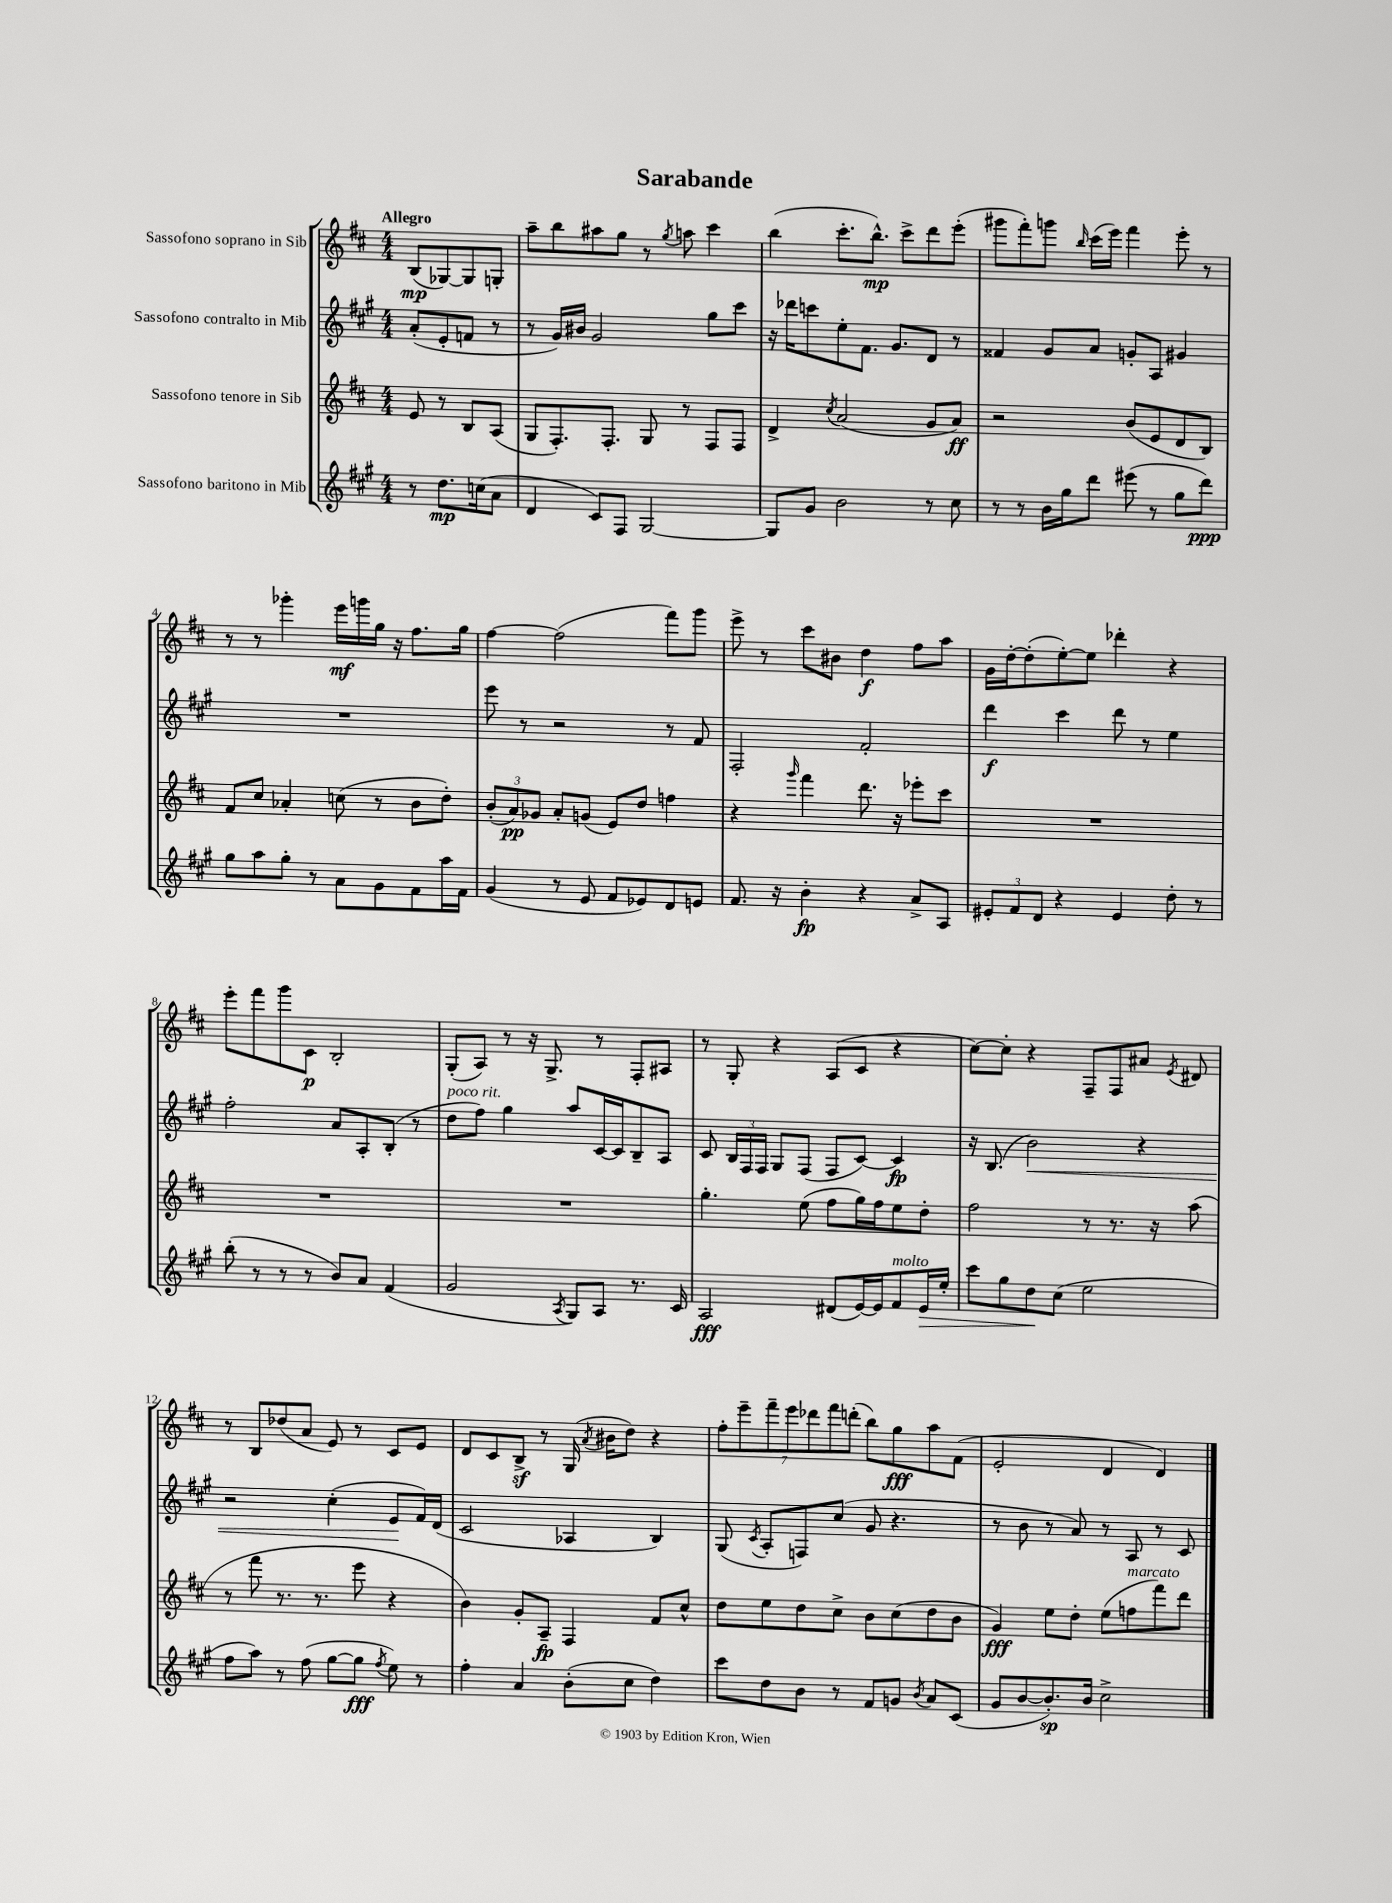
\header { title = "Sarabande" }
<<
\new StaffGroup <<
\new Staff = "s0" \with { instrumentName = "Sassofono soprano in Sib" } {
    \clef treble \key d \major \numericTimeSignature \time 4/4 \partial 2 \tempo "Allegro"
    \autoBeamOff b8[\mp( ges8~) ges8 g8]-. |
    a''8[-- b''8 ais''8 g''8] r8 \acciaccatura { g''8 } a''8 cis'''4 |
    b''4( cis'''8.[-. b''8.]-^\mp) cis'''8[-> d'''8 e'''8]-.( |
    gis'''8[ fis'''8-.) g'''8] \grace { b''16 } cis'''16[( e'''16]) fis'''4 e'''8-. r8 |
    r8 r8 ges'''4-. e'''16[\mf g'''16 g''16] r16 fis''8.[ g''16] |
    fis''4~ fis''2( fis'''8[) g'''8] |
    e'''8-> r8 cis'''8[ bis'8] d''4\f fis''8[ a''8] |
    g'16[ d''16~-. d''8-.( e''8~-.) e''8] des'''4-. r4 |
    e'''8[-. fis'''8 g'''8 cis'8]\p b2-. |
    g8[-.( a8]) r8 r16 g8.-> r8 fis8[-. ais8] |
    r8 g8-. r4 a8[( cis'8] r4 |
    cis''8[~) cis''8]-. r4 fis8[-- fis8 ais'8] \acciaccatura { e'8 } dis'8 |
    r8 b8[ des''8( a'8] e'8) r8 cis'8[ e'8] |
    d'8[ cis'8 b8]->\sf r8 g16( \acciaccatura { a'8 } bis'16[ d''8]) r4 |
    \tuplet 7/4 { fis''8[-. e'''8-- fis'''8-- e'''8 des'''8 fis'''8 d'''8]-.( } b''8[) g''8\fff a''8 fis'8]( |
    e'2-. d'4 d'4) \bar "|." |
}
\new Staff = "s1" \with { instrumentName = "Sassofono contralto in Mib" } {
    \clef treble \key a \major \numericTimeSignature \time 4/4 \partial 2
    \autoBeamOff a'8[-.( e'8-. f'8] r8 |
    r8 gis'16[) bis'16] gis'2 gis''8[ cis'''8] |
    r16 des'''16[ c'''8 e''8-. fis'8.] gis'8.[ d'8] r8 |
    fisis'4 gis'8[ a'8] g'8[-. a8] gis'4 |
    R1 |
    e'''8 r8 r2 r8 fis'8 |
    fis2-. fis'2-. |
    d'''4\f cis'''4 d'''8 r8 e''4 |
    fis''2-. a'8[ a8-. b8]-.( r8 |
    d''8[^\markup { \italic "poco rit." } fis''8]) gis''4 a''8[ cis'16~ cis'16 b8-- a8] |
    cis'8 \tuplet 3/2 { b16[ fis16 fis16] } gis8[ fis8]( fis8[ cis'8]~) cis'4\fp |
    r16 b8.( b'2\<) r4 |
    r2 cis''4-.( e'8[\! fis'16) d'16]( |
    cis'2 aes4 b4) |
    gis8( \acciaccatura { cis'8 } a8[-. f8) cis''8]( gis'8 r4. |
    r8 b'8 r8 a'8) r8 a8 r8 cis'8 \bar "|." |
}
\new Staff = "s2" \with { instrumentName = "Sassofono tenore in Sib" } {
    \clef treble \key d \major \numericTimeSignature \time 4/4 \partial 2
    \autoBeamOff e'8 r8 b8[ a8]( |
    g8[ fis8.-.) fis8.]-. g8 r8 fis8[ fis8] |
    d'4-> \acciaccatura { cis''8 } a'2( g'8[ a'8]\ff) |
    r2 b'8[( e'8 d'8 b8]) |
    fis'8[ cis''8] aes'4-. c''8( r8 b'8[ d''8]-.) |
    \tuplet 3/2 { b'8[-.( a'8\pp) ges'8] } a'8[-. g'8]( e'8[) d''8] f''4 |
    r4 \grace { g'''16 } fis'''4 d'''8. r16 ees'''8[-. cis'''8] |
    R1 |
    R1 |
    R1 |
    g''4.-. e''8( fis''8[ g''16) fis''16 e''8 d''8]-. |
    fis''2 r8 r8. r16 a''8( |
    r8 fis'''8 r8. r8. e'''8 r4 |
    b'4) g'8[-. a8]--\fp fis4 fis'8[ cis''8]-^ |
    d''8[ e''8 d''8 cis''8]-> b'8[ cis''8( d''8 b'8] |
    g'4\fff) e''8[ d''8]-. e''8[( f''8^\markup { \italic "marcato" } fis'''8) d'''8] \bar "|." |
}
\new Staff = "s3" \with { instrumentName = "Sassofono baritono in Mib" } {
    \clef treble \key a \major \numericTimeSignature \time 4/4 \partial 2
    \autoBeamOff r8 d''8.[\mp c''16( a'8] |
    d'4 cis'8[) fis8] gis2~ |
    gis8[ gis'8] b'2 r8 cis''8 |
    r8 r8 b'16[ gis''16 d'''8] eis'''8( r8 gis''8[ d'''8]\ppp) |
    gis''8[ a''8 gis''8]-. r8 a'8[ gis'8 fis'8 a''16 fis'16] |
    gis'4( r8 e'8 fis'8[ ees'8) d'8 e'8] |
    fis'8. r16 b'4-.\fp r4 a'8[-> a8] |
    \tuplet 3/2 { eis'8[-. fis'8 d'8] } r4 eis'4 d''8-. r8 |
    b''8-.( r8 r8 r8 b'8[) a'8] fis'4( |
    gis'2 \acciaccatura { a8 } gis8[) a8] r8. cis'16 |
    a2\fff dis'8[( e'16~) e'16 fis'8^\markup { \italic "molto" } e'16\> e''16]-. |
    cis'''8[ gis''8 d''8\! cis''8]( e''2 |
    fis''8[ a''8]) r8 fis''8( gis''8[~ gis''8]\fff \acciaccatura { fis''8 } e''8) r8 |
    fis''4-. a'4 b'8[-.( cis''8] d''4) |
    cis'''8[ d''8 b'8] r8 fis'8[ g'8] \acciaccatura { b'8 } a'8[ cis'8]( |
    gis'8[ b'8~ b'8.-.\sp) b'16] cis''2-> \bar "|." |
}
>>
>>
